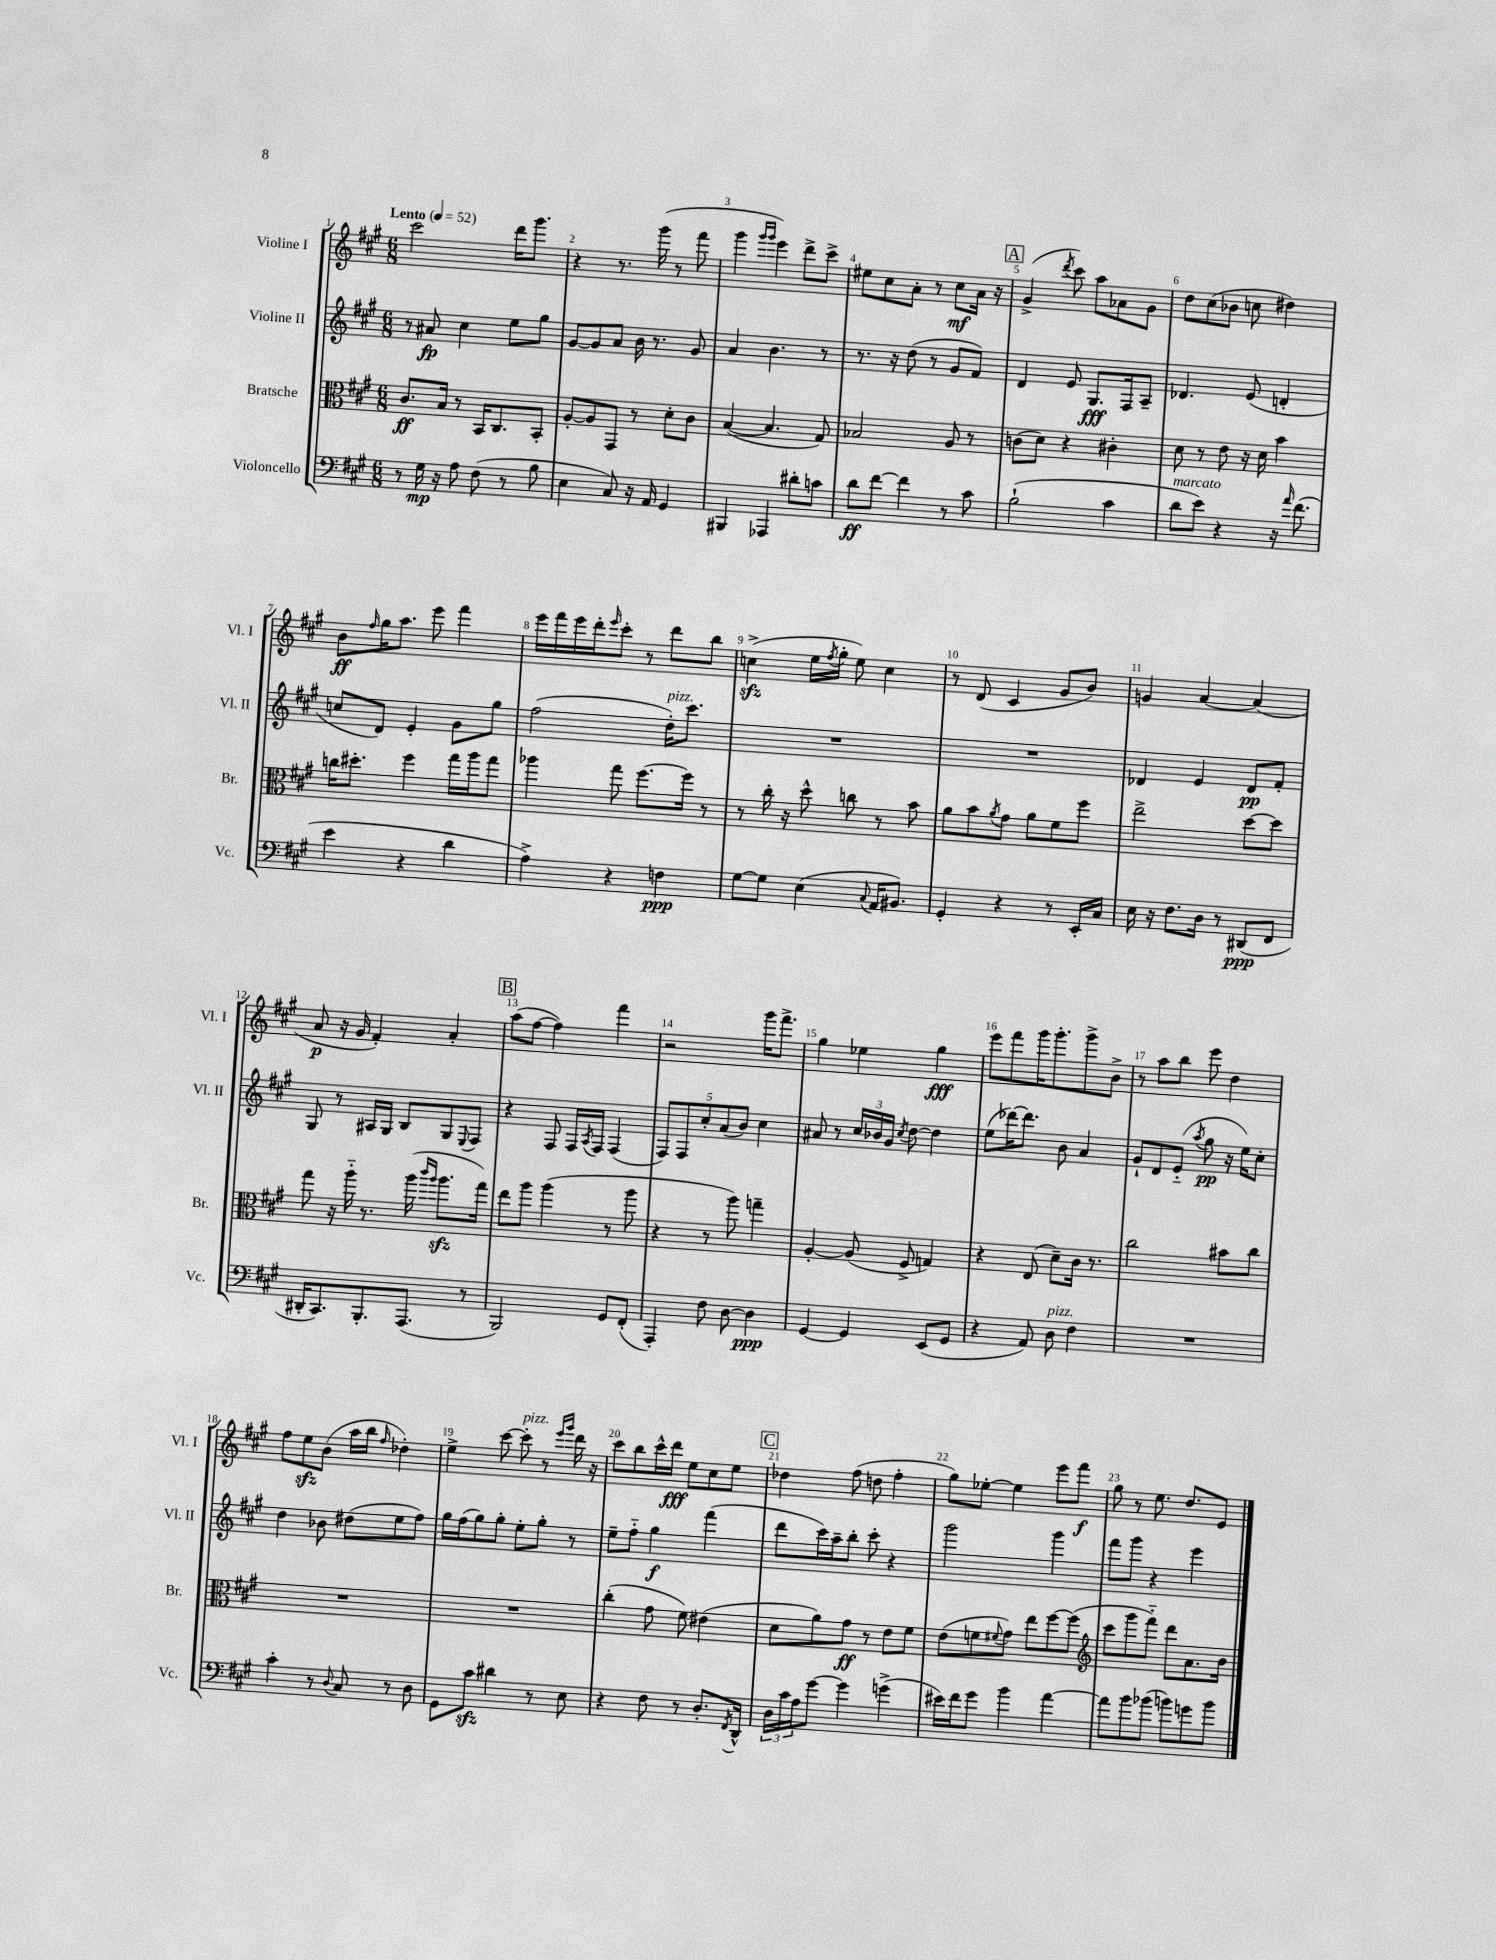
<<
\new StaffGroup <<
\new Staff = "s0" \with { instrumentName = "Violine I" shortInstrumentName = "Vl. I" } {
    \clef treble \key a \major \numericTimeSignature \time 6/8 \tempo "Lento" 4 = 52
    cis'''2 d'''16 gis'''8. |
    r4 r8. gis'''16( r8 fis'''8 |
    gis'''4 \grace { gis'''16 gis'''16 } e'''4) d'''8-> cis'''8-> |
    eis''8 cis''8 a'8-. r8 cis''8\mf a'16 r16 |
    \mark \markup { \box "A" } gis'4->( \acciaccatura { d'''8 } cis'''8) a''8 aes'8 gis'8 |
    d''8 cis''8( bes'8 c''8 dis''4) |
    b'8\ff \grace { fis''16 } gis''16 a''8. e'''8 fis'''4 |
    e'''16 fis'''16 e'''16 d'''16-. \grace { e'''16 } cis'''8-. r8 d'''8 b''8 |
    c''4->\sfz( e''16 \acciaccatura { fis''8 } gis''16-. e''8) c''4 |
    r8 d'8( cis'4 gis'8 b'8) |
    g'4 a'4~ a'4( |
    a'8\p r16 gis'16 fis'4-.) a'4-. |
    \mark \markup { \box "B" } a''8( fis''8~ fis''4) fis'''4 |
    r2 gis'''16 fis'''8.-> |
    gis''4 ees''4 gis''4\fff |
    e'''8 fis'''8 gis'''16 gis'''8.-. gis'''8-> b'8-> |
    r8 a''8 b''8 e'''8 d''4 |
    fis''8 e''8\sfz b'8( a''16 b''16 \grace { fis''16 } des''4-.) |
    e''4-> cis'''8~ cis'''8-.^\markup { \italic "pizz." } r8 \grace { e'''16 gis'''16 } d'''16 r16 |
    cis'''8 b''8 cis'''16-^ d'''16\fff e''8 cis''8 e''8 |
    \mark \markup { \box "C" } des''4 fis''8( d''8 fis''4-. |
    gis''8) ees''8~-. ees''4 e'''8 fis'''8\f |
    gis''8 r8 e''8. d''8. e'8 \bar "|." |
}
\new Staff = "s1" \with { instrumentName = "Violine II" shortInstrumentName = "Vl. II" } {
    \clef treble \key a \major \numericTimeSignature \time 6/8
    r8 ais'8\fp cis''4 e''8 gis''8 |
    gis'8~ gis'8 a'8 b'16 r8. gis'8 |
    a'4 b'4. r8 |
    r8. r16 d''8( r8 gis'8 fis'8) |
    \mark \markup { \box "A" } d'4 e'8 gis8.\fff fis16 a8-- |
    des'4. e'8( d'4-. |
    c''8 d'8) e'4-. gis'8 gis''8 |
    fis''2( d''16-.^\markup { \italic "pizz." }) cis'''8. |
    R2. |
    R2. |
    des'4 e'4 des'8\pp fis'8-. |
    gis8 r8 ais16 gis16 b8 gis8 \appoggiatura { e8 } fis8 |
    \mark \markup { \box "B" } r4 fis8 fis16 \acciaccatura { a8 } fis16 fis4( |
    \tuplet 5/4 { fis8) fis8 cis''8-. a'8( b'8) } cis''4 |
    ais'8 r8 \tuplet 3/2 { cis''16 bes'16 gis'16 } \acciaccatura { cis''8 } d''8~ d''4 |
    e''8( des'''16~) des'''8. b'8 a'4 |
    gis'8-! d'8 e'8-_( \acciaccatura { a''8 } gis''8\pp r16 e''16) cis''8-. |
    d''4 bes'8 dis''8( e''8 fis''8) |
    gis''16 fis''16( gis''8) gis''8-. e''8-. gis''8-. r8 |
    e''8-- fis''8-_ gis''4\f fis'''4( |
    \mark \markup { \box "C" } d'''8 cis'''16) a''16-- b''8-. cis'''8-. r4 |
    gis'''2 gis'''4 |
    fis'''8 gis'''8 r4 e'''4 \bar "|." |
}
\new Staff = "s2" \with { instrumentName = "Bratsche" shortInstrumentName = "Br." } {
    \clef alto \key a \major \numericTimeSignature \time 6/8
    cis'8.\ff b16 r8 b,16 cis8. b,8-. |
    a8~-. a8 gis,8 r8 d'8-. cis'8 |
    b4~( b4. gis8) |
    bes2 a8 r8 |
    \mark \markup { \box "A" } c'8( d'8) r4 cis'4-. |
    d'8 r8 e'8 r16 d'16 b'4 |
    c''16 dis''8.-. fis''4 gis''16 a''16 gis''8 |
    aes''4 gis''8 fis''8.~ fis''16 r8 |
    r8 cis''16-. r16 d''8-^ c''8 r8 b'8 |
    a'8 b'8 \acciaccatura { a'8 } gis'8 a'8 fis'8 fis''8 |
    e''2-> d''8~ d''8 |
    gis''8 r16 a''16-_ r8. a''16( \grace { cis'''16 a''16 } a''8.\sfz gis''16) |
    \mark \markup { \box "B" } e''8 a''8 a''4( r8 a''8 |
    r4 r8 a''8) g''4-- |
    a4~-. a8( fis8-> g4) |
    r4 e8( d'8--) cis'16 r8. |
    cis''2 bis'8 cis''8 |
    R2. |
    R2. |
    cis''4-.( gis'8 fis'8) eis'4( |
    \mark \markup { \box "C" } d'8 a'8) gis'8\ff r8 e'8 fis'8 |
    e'8( f'8 \appoggiatura { fis'8 } gis'8) e''8 fis''8~ fis''8( |
    \clef treble cis'''8 gis'''8 fis'''8-_) d'''8 a'8. b'16 \bar "|." |
}
\new Staff = "s3" \with { instrumentName = "Violoncello" shortInstrumentName = "Vc." } {
    \clef bass \key a \major \numericTimeSignature \time 6/8
    r8 gis16\mp r16 a8 fis8( r8 b8 |
    e4 cis8) r16 a,16 gis,4 |
    bis,,4 aes,,4 dis'8-. c'8 |
    d'8\ff fis'8~ fis'4 r8 cis'8 |
    \mark \markup { \box "A" } b2-!( cis'4 |
    d'8^\markup { \italic "marcato" } e'8) r4 r16 \grace { a'16 } fis'8.( |
    e'4 r4 d'4 |
    a4->) r4 f4\ppp |
    gis8~ gis8 e4( \appoggiatura { cis8 } a,16 bis,8.) |
    gis,4-. r4 r8 e,16-. cis16 |
    e16 r16 fis8. d16 r8 dis,8\ppp( fis,8 |
    dis,16-. cis,8.) b,,8.-. a,,8.( r8 |
    \mark \markup { \box "B" } b,,2) gis,8 fis,8-.( |
    a,,4-.) fis8 d8~ d4\ppp |
    gis,4~ gis,4 e,8( gis,8 |
    r4 a,8) d8^\markup { \italic "pizz." } fis4 |
    R2. |
    cis'4-. r8 \appoggiatura { d8 } cis8 r8 d8 |
    gis,8 cis'8\sfz dis'4 r8 e8 |
    r4 fis8 r8 d8.-. \acciaccatura { fis,8 } d,16-^ |
    \mark \markup { \box "C" } \tuplet 3/2 { d16 cis'16 a16 } gis'8~ gis'4 g'4->( |
    eis'16) fis'16 gis'8 b'4 a'4~ |
    a'8 b'8 bes'8( b'8) g'8 b'8 \bar "|." |
}
>>
>>
\layout { \context { \Score \override BarNumber.break-visibility = ##(#f #t #t) barNumberVisibility = #all-bar-numbers-visible } }
